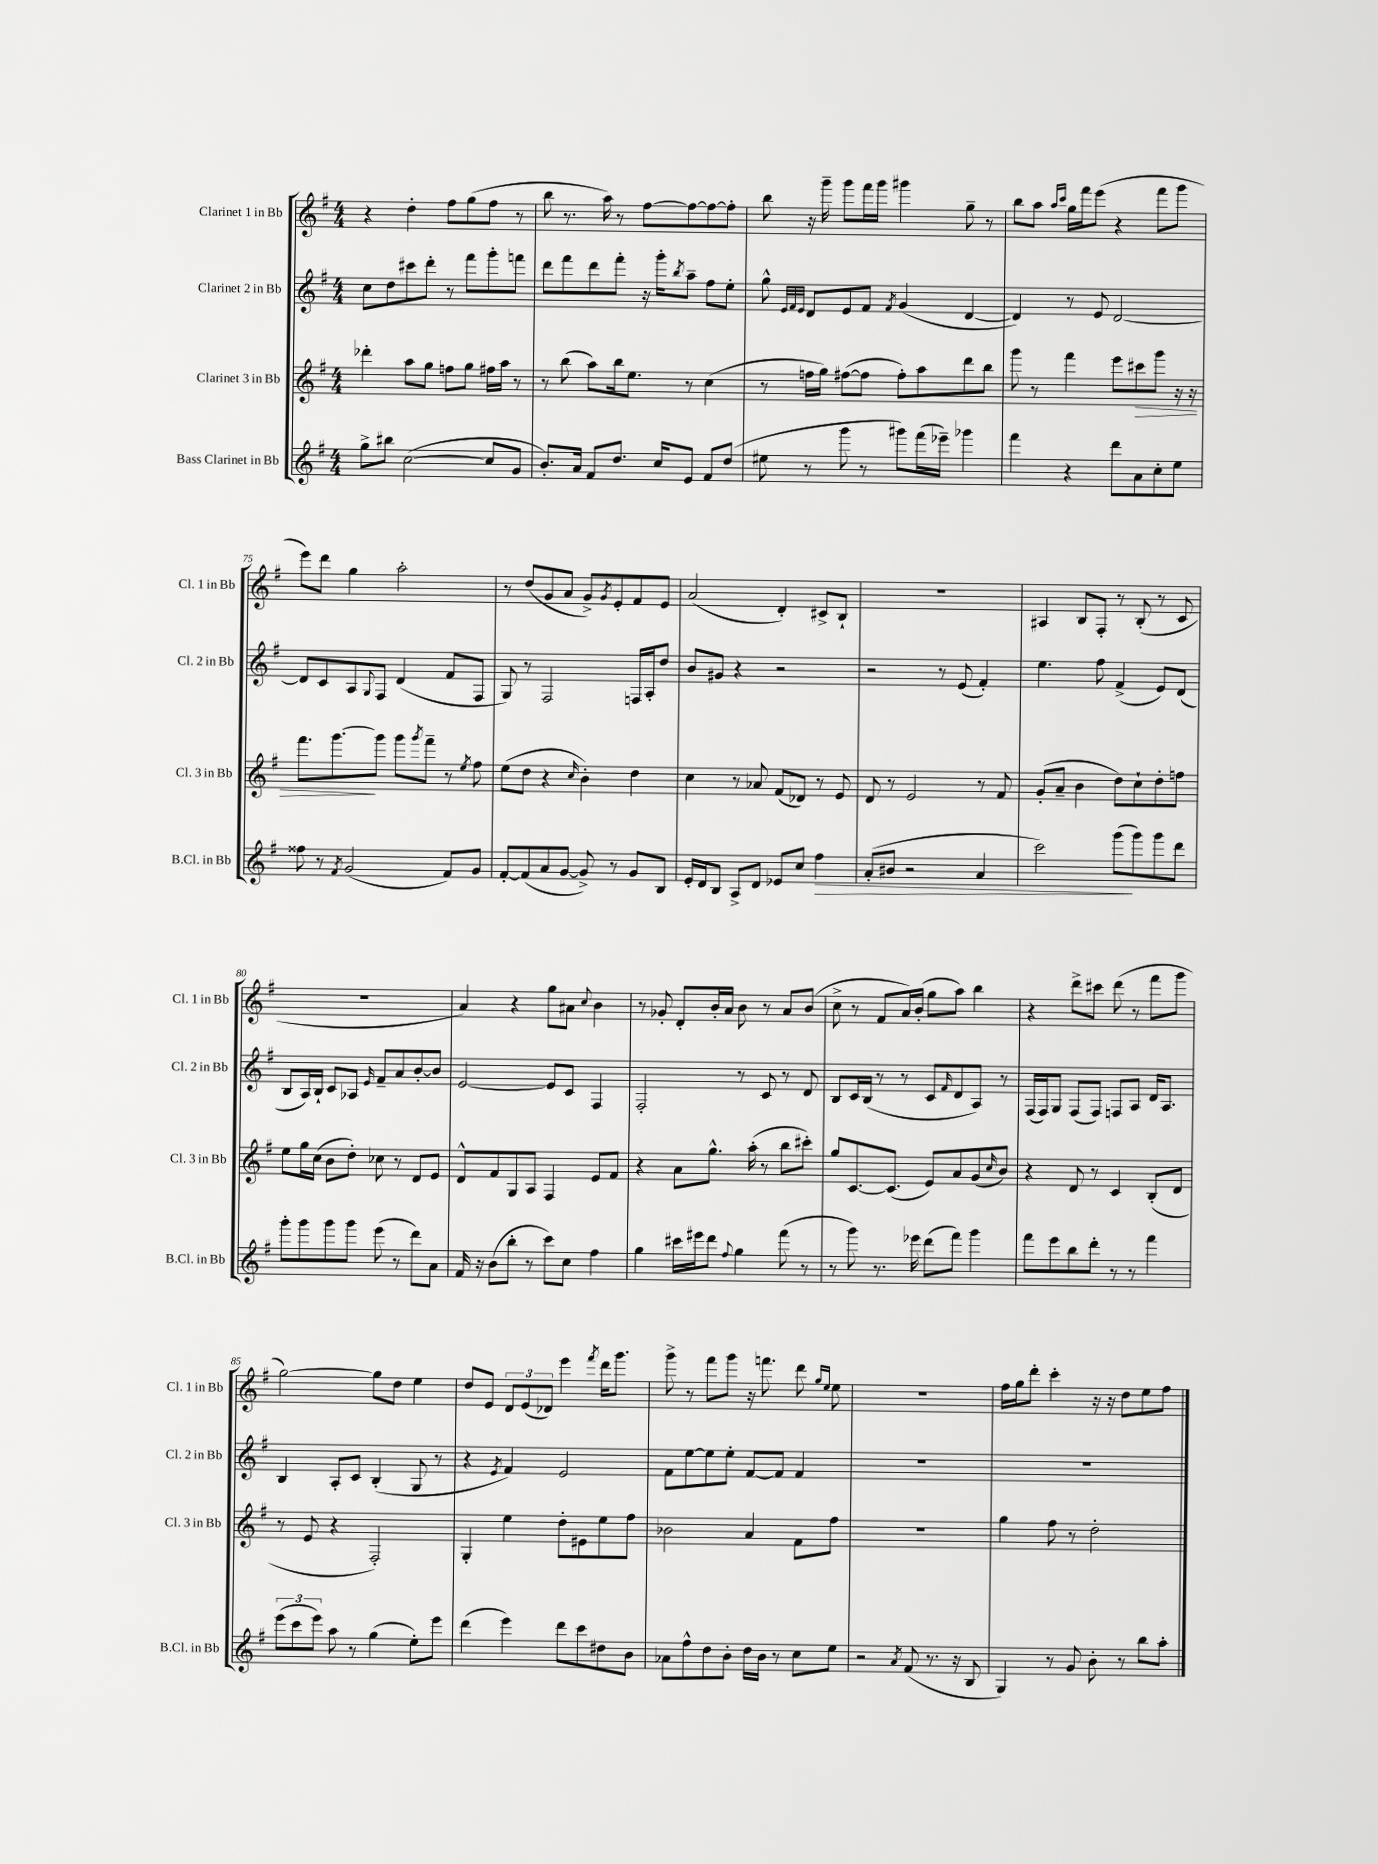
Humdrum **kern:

**kern	**kern	**kern	**kern
*staff4	*staff3	*staff2	*staff1
*clefG2	*clefG2	*clefG2	*clefG2
*k[f#]	*k[f#]	*k[f#]	*k[f#]
*M4/4	*M4/4	*M4/4	*M4/4
8gg^	4ddd-'	8cc	4r
8bb#	.	8dd	.
([2cc	8aa	8ccc#	4dd'
.	8gg	8ddd'	.
.	8ff	8r	8ff#
.	8gg	8fff#	(8gg
8cc]	16ff#	8ggg'	8ff#
.	16aa	.	.
8g	8r	8fff	8r
=	=	=	=
8.b')	8r	8ddd	8bb
.	(8bb	8fff#	8.r
16a	.	.	.
8f#	8aa)	8ddd	.
.	.	.	16aa)
8.dd	16bb	8fff#'	8r
.	8.ee	.	.
.	.	16r	[8ff#
16cc	.	16ggg'	.
.	.	8qbb	.
8e	8r	8aa~	8ff#_
8f#	(4cc	8ff#	8ff#_
(8dd	.	8ee'	8ff#']
=	=	=	=
8ee#	8r	8gg^^	8bb
.	.	32qqe	.
.	.	32qqf#	.
.	.	32qqe	.
8r	16ff	8d	16r
.	16gg)	.	16ggg~
8ggg	([8ff#	8e	8ggg
8r	8ff#]	8f#	16fff#
.	.	.	16ggg
.	.	8qf#	.
8ggg#)	8ff#')	(4g	4ggg#
(16fff#	8aa	.	.
16eee-~)	.	.	.
4ggg-	8ddd	[4d	8gg~
.	8bb	.	8r
=	=	=	=
4fff#	8ggg	4d])	8bb
.	8r	.	8aa
.	.	.	16qqaa
.	.	.	16qqccc
4r	4fff#	8r	16gg
.	.	.	16fff#
.	.	8e	(8eee
8ddd	8eee	[2d	4r
8a	8ccc#	.	.
8cc'	8ggg	.	8fff#
8ee	16r	.	8ggg
.	16r	.	.
=	=	=	=
8ff##	8.fff#	8d]	8eee)
8r	.	8c	8ddd
.	[8.ggg	.	.
8qf#	.	.	.
(2g	.	8A	4gg
.	.	8qqG	.
.	8ggg]	8F#	.
.	8ggg	(4d	2aa'
.	8qggg	.	.
.	8fff#~	.	.
8f#)	8r	8f#	.
.	8qee	.	.
8g	8ff#	8F#	.
=	=	=	=
[8f#'	(8ee	8G)	8r
(8f#]	8dd	8r	(8dd
8a	4r	2F#	8g
[8g	.	.	8a
.	16qqcc	.	.
8g^])	4b')	.	8g^)
.	.	.	8qg
8r	.	.	8e'
8g	4dd	16F	8f#
.	.	16A'	.
8B	.	8dd	8e
=	=	=	=
16e'	4cc	8b	(2a
16d	.	.	.
8B	.	8g#	.
8A^	8r	4r	.
8d	8a-	.	.
8e-	(8f#	2r	4d')
8cc	8d-)	.	.
4ff#	8r	.	8c#^
.	8e	.	8B`
=	=	=	=
(8a'	8d	2r	1r
8b#	8r	.	.
2r	2e	.	.
.	.	8r	.
.	.	(8e	.
4a	8r	4f#')	.
.	8f#	.	.
=	=	=	=
2ccc)	(8g'	4.ee	4A#
.	8a~	.	.
.	4b	.	8B
.	.	8ff#	8F#'
(8ggg	8dd)	(4f#^	8r
8ggg)	8cc`	.	(8B'
8ggg	8dd'	8e)	8r
8ddd	8ff	(8d	8c
=	=	=	=
8ggg'	8ee	8B	1r
8ggg	16gg	16A)	.
.	(16cc	16B`	.
8ggg	8b	8c	.
8ggg	8dd')	8A-	.
.	.	16qqe	.
(8eee	8cc-	8f#~	.
8r	8r	8a	.
8ddd)	8d	[8b'	.
8a	8e	8b]	.
=	=	=	=
16f#	8d^^	[2e	4a)
16r	.	.	.
(8b	8f#	.	.
8bb'	8G	.	4r
8r	8A	.	.
8ccc)	4F#	8e]	8gg
8cc	.	8c	8a#
.	.	.	8qqcc
4ff#	8e	4F#	4b
.	8f#	.	.
=	=	=	=
4gg	4r	2F#'	8r
.	.	.	8g-'
16ccc#	8a	.	8d'
16eee#	.	.	.
8ddd	8.gg^^	.	16b'
.	.	.	16a
8qqff#	.	.	.
4gg	.	8r	8b
.	(16aa'	.	.
.	8r	8c	8r
(8fff#	8bb	8r	8a
8r	8ccc#')	8d	(8b
=	=	=	=
8r	8gg	8B	8cc^
8ggg)	[8.c	16c	8r
.	.	(16B	.
8.r	.	8r	8f#
.	(8.c]	.	.
.	.	8r	16a)
16eee-	.	.	(16b'
(8ddd	8e)	8c	8gg
.	.	16qqf#	.
8fff#)	8a	8d	8aa)
4ggg	(8g	8A)	4bb
.	16qqcc	.	.
.	8b)	8r	.
=	=	=	=
8fff#	4r	(16F#	4r
.	.	16F#)	.
8eee	.	8G	.
8bb	8d	(8F#	8ddd^
8ddd'	8r	8F#)	8ccc#
8r	4c	8F	(8ddd
8r	.	8A	8r
4fff#	(8B'	16d	8fff#
.	.	8.A	.
.	8d	.	8ggg
=	=	=	=
(12eee	8r	4B	[2gg)
12ccc	.	.	.
.	8e	.	.
12eee)	.	.	.
8aa	4r	8A'	.
8r	.	8c	.
(4gg	2F#')	(4B'	8gg]
.	.	.	8dd
8ee')	.	8G	4ee
8eee	.	8r	.
=	=	=	=
(4ddd	4G'	4r	8dd
.	.	.	8e
.	.	8qe	.
4eee)	4ee	4f#)	12d
.	.	.	(12e
.	.	.	12d-)
8ddd	8dd'	2e	4eee
8ccc	8e#	.	.
.	.	.	8qfff#
8dd#	8ee	.	16ddd
.	.	.	8.ggg
8b	8ff#	.	.
=	=	=	=
8a-	2b-	8f#	8ggg^
8ff#^^	.	[8ee	8r
8dd	.	8ee]	8fff#
8b'	.	8ee'	8ggg
16dd	4a	[8f#	16r
16b	.	.	8.fff
8r	.	8f#]	.
8cc	8f#	4f#	8ddd
.	.	.	16qqgg
.	.	.	16qqee
8ee	8ff#	.	8ee
=	=	=	=
2r	1r	1r	1r
8qa	.	.	.
(8f#	.	.	.
8.r	.	.	.
16r	.	.	.
8B	.	.	.
=	=	=	=
4G)	4gg	1r	16ff#
.	.	.	16gg
.	.	.	8ddd'
8r	8ff#	.	4ccc'
8g	8r	.	.
8b'	2dd'	.	16r
.	.	.	16r
8r	.	.	8dd
8bb	.	.	8ee
8aa'	.	.	8ff#
==	==	==	==
*-	*-	*-	*-
